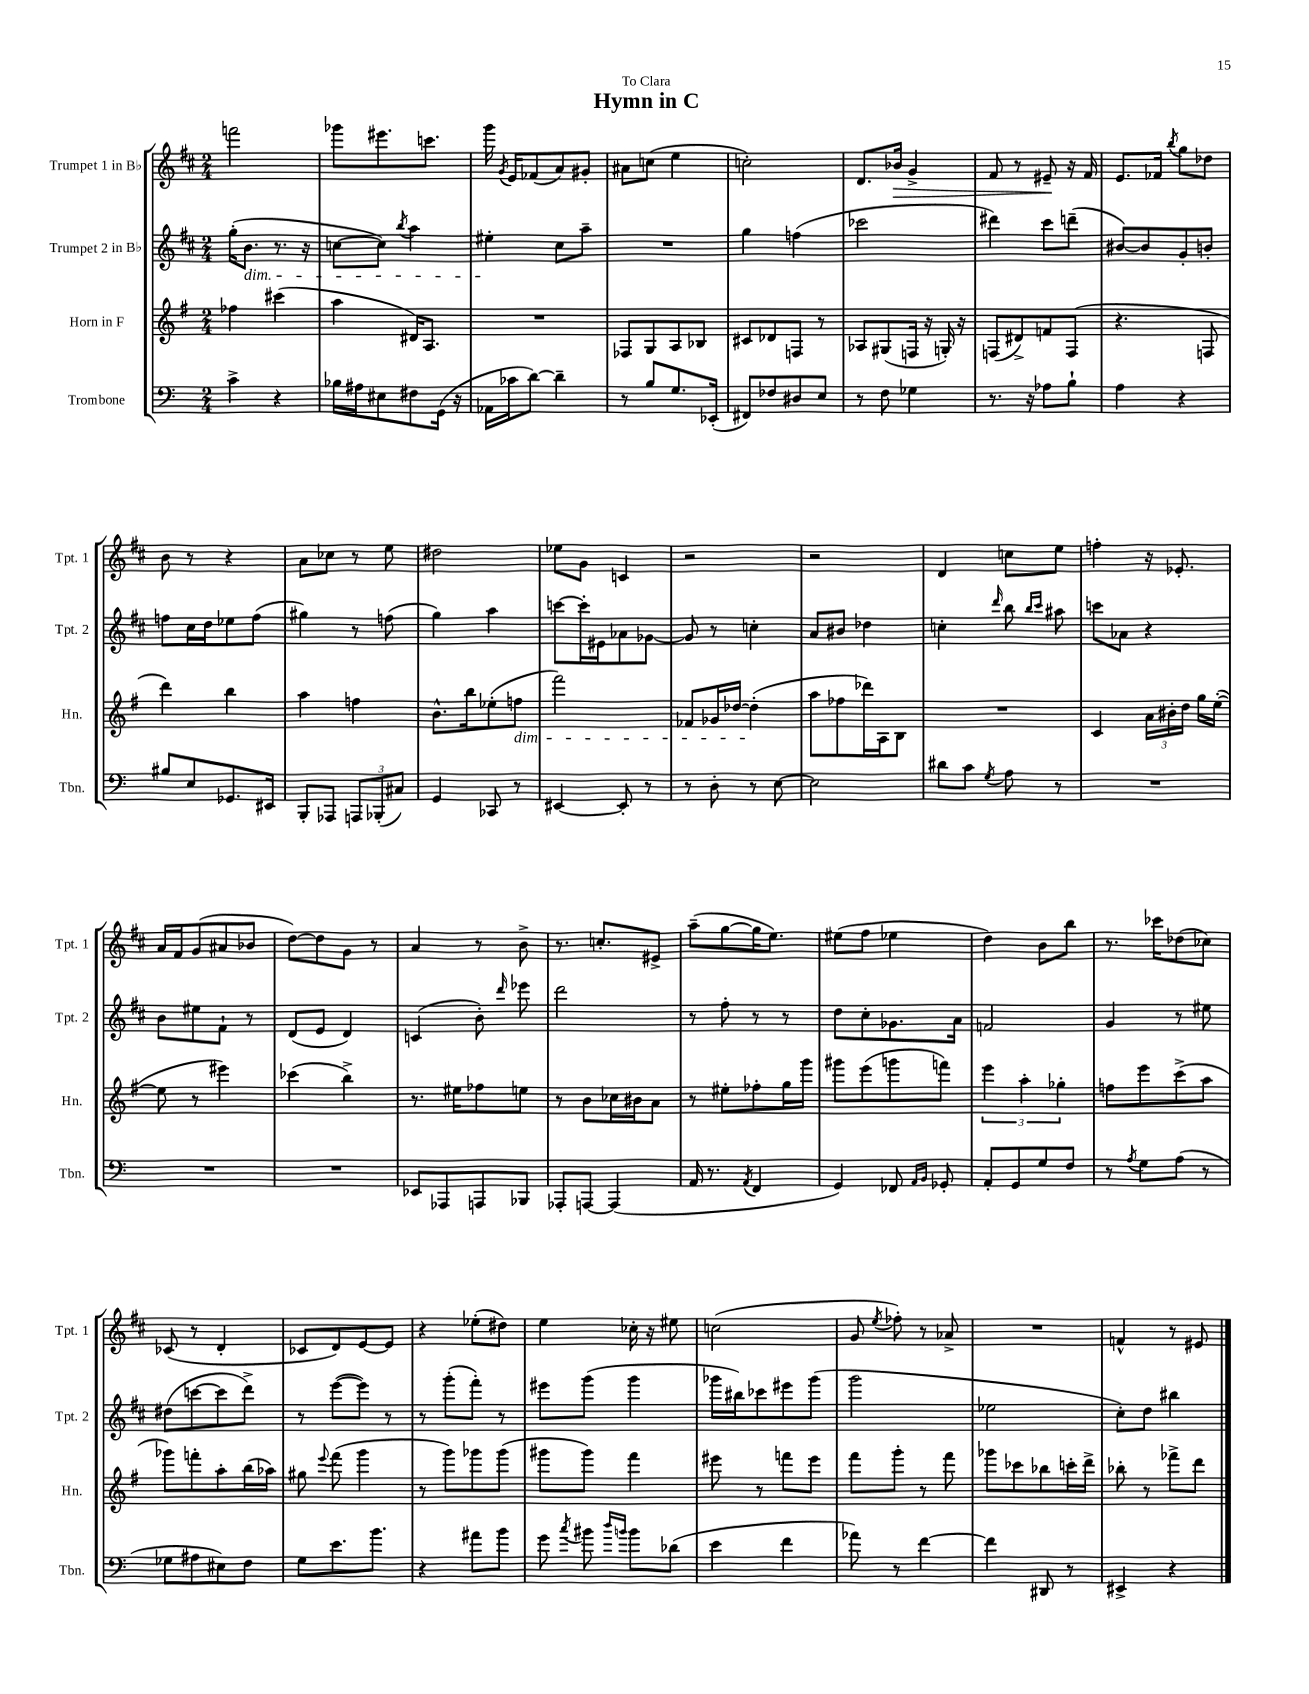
\header { title = "Hymn in C" dedication = "To Clara" }
<<
\new StaffGroup <<
\new Staff = "s0" \with { instrumentName = "Trumpet 1 in Bb" shortInstrumentName = "Tpt. 1" } {
    \clef treble \key d \major \numericTimeSignature \time 2/4
    \autoBeamOff f'''2 |
    ges'''8[ eis'''8. c'''8.] |
    g'''16 \acciaccatura { g'8 } e'16[ fes'8( a'8) gis'8]-. |
    ais'8[ c''8]( e''4 |
    c''2-.) |
    d'8.[ bes'16]\> g'4-> |
    fis'8 r8 eis'8--\! r16 fis'16 |
    e'8.[ fes'16] \acciaccatura { b''8 } g''8[ des''8] |
    b'8 r8 r4 |
    a'8[ ces''8] r8 e''8 |
    dis''2 |
    ees''8[ g'8] c'4 |
    r2 |
    r2 |
    d'4 c''8[ e''8] |
    f''4-. r16 ees'8.-. |
    a'16[ fis'16 g'8( ais'8 bes'8] |
    d''8[~) d''8 g'8] r8 |
    a'4 r8 b'8-> |
    r8. c''8.[-. eis'8]-> |
    a''8[--( g''8~ g''16 e''8.]) |
    eis''8[( fis''8] ees''4 |
    d''4) b'8[ b''8] |
    r8. ces'''16[ des''8( ces''8]) |
    ces'8( r8 d'4-. |
    ces'8[ d'8) e'8~ e'8] |
    r4 ees''8[-.( dis''8]) |
    e''4 ces''16-. r16 eis''8 |
    c''2( |
    g'8 \acciaccatura { e''8 } fes''8-.) r8 aes'8-> |
    R2 |
    f'4-^ r8 eis'8 \bar "|." |
}
\new Staff = "s1" \with { instrumentName = "Trumpet 2 in Bb" shortInstrumentName = "Tpt. 2" } {
    \clef treble \key d \major \numericTimeSignature \time 2/4
    \autoBeamOff g''16[-.( b'8.]\dim r8. r16 |
    c''8[~ c''8]) \acciaccatura { b''8 } a''4 |
    eis''4-.\! cis''8[ a''8]-- |
    R2 |
    g''4 f''4( |
    ces'''2 |
    dis'''4) cis'''8[ d'''8]--( |
    bis'8[~) bis'8 g'8-. b'8]-. |
    f''8[ cis''16 d''16 ees''8 f''8]( |
    gis''4) r8 f''8( |
    g''4) a''4 |
    c'''8[~ c'''16-. eis'16 aes'8 ges'8]~ |
    ges'8 r8 c''4-. |
    a'8[ bis'8] des''4 |
    c''4-. \grace { d'''16 } b''8 \grace { b''16[ cis'''16] } ais''8 |
    c'''8[ aes'8] r4 |
    b'8[ eis''8 fis'8]-! r8 |
    d'8[( e'8] d'4) |
    c'4( b'8-.) \grace { d'''16 } ees'''8 |
    d'''2 |
    r8 fis''8-. r8 r8 |
    d''8[ cis''8-. ges'8. a'16] |
    f'2 |
    g'4 r8 eis''8 |
    dis''8[( c'''8~ c'''8 d'''8]->) |
    r8 e'''8[~( e'''8]) r8 |
    r8 g'''8[-.( fis'''8]-.) r8 |
    eis'''8[ g'''8]( g'''4 |
    ges'''16[ bis''16) ces'''8 eis'''8 ges'''8]( |
    g'''2 |
    ees''2 |
    cis''8[-.) d''8] bis''4 \bar "|." |
}
\new Staff = "s2" \with { instrumentName = "Horn in F" shortInstrumentName = "Hn." } {
    \clef treble \key g \major \numericTimeSignature \time 2/4
    \autoBeamOff fes''4 cis'''4( |
    a''4 dis'16[) a8.] |
    R2 |
    fes8[ g8 a8 bes8] |
    cis'8[ des'8 f8] r8 |
    aes8[ gis8( f16] r16 g16-.) r16 |
    f8[( dis'8->) f'8 f8]( |
    r4. f8 |
    d'''4) b''4 |
    a''4 f''4 |
    b'8.[-^ b''16 ees''8-.( f''8]\dim |
    fis'''2) |
    fes'8[ ges'16 des''16]~ des''4-.\!( |
    a''8[ fes''8 des'''16) a16 b8] |
    R2 |
    c'4 \tuplet 3/2 { a'16[ bis'16-. d''16] } g''16[ e''16]~-.( |
    e''8 r8 eis'''4) |
    ces'''4( b''4->) |
    r8. eis''16[ fes''8 e''8] |
    r8 b'8[ ces''16 bis'16 a'8] |
    r8 eis''8[-. fes''8-. g''16 g'''16] |
    gis'''8[ e'''8( g'''8 f'''8]) |
    \tuplet 3/2 { e'''4 a''4-. ges''4-. } |
    f''8[ e'''8 c'''8->( a''8] |
    ges'''8[) f'''8-. a''8-. b''16( aes''16]) |
    gis''8 \appoggiatura { e'''8 } fis'''8( g'''4 |
    r8 g'''8[) ges'''8 ges'''8]( |
    gis'''8[ gis'''8]) fis'''4 |
    eis'''8 r8 f'''8[ eis'''8] |
    fis'''8[ g'''8]-. r8 fis'''8 |
    ges'''8[ ces'''8 bes''8 c'''16-. d'''16]-> |
    bes''8-. r8 fes'''8[-> d'''8] \bar "|." |
}
\new Staff = "s3" \with { instrumentName = "Trombone" shortInstrumentName = "Tbn." } {
    \clef bass \key c \major \numericTimeSignature \time 2/4
    \autoBeamOff c'4-> r4 |
    bes16[ ais16 eis8 fis8 g,16]( r16 |
    aes,16[ ces'16 d'8]~) d'4-- |
    r8 b8[ g8. ees,16]-.( |
    fis,8[) fes8 dis8 e8] |
    r8 f8 ges4 |
    r8. r16 aes8[ b8]-! |
    a4 r4 |
    bis8[ e8 ges,8. eis,16] |
    b,,8[-. aes,,8] \tuplet 3/2 { a,,8[ bes,,8-.( cis8]) } |
    g,4 ces,8 r8 |
    eis,4~ eis,8-. r8 |
    r8 d8-. r8 e8~ |
    e2 |
    dis'8[ c'8] \acciaccatura { g8 } a8 r8 |
    R2 |
    R2 |
    R2 |
    ees,8[ aes,,8 a,,8 bes,,8] |
    aes,,8[-. a,,8]~ a,,4( |
    a,16 r8. \acciaccatura { a,8 } f,4 |
    g,4) fes,8 \grace { a,16[ b,16] } ges,8-. |
    a,8[-. g,8 g8 f8] |
    r8 \acciaccatura { a8 } g8[ a8]( r8 |
    ges8[ ais8 eis8) f8] |
    g8[ e'8. b'8.] |
    r4 ais'8[ b'8] |
    g'8 \acciaccatura { c''8 } bis'8 \grace { d''16[ b'16] } b'8[ des'8]( |
    e'4 f'4 |
    aes'8) r8 f'4~ |
    f'4 dis,8 r8 |
    eis,4-> r4 \bar "|." |
}
>>
>>
\layout { \context { \Score \remove "Bar_number_engraver" } }
